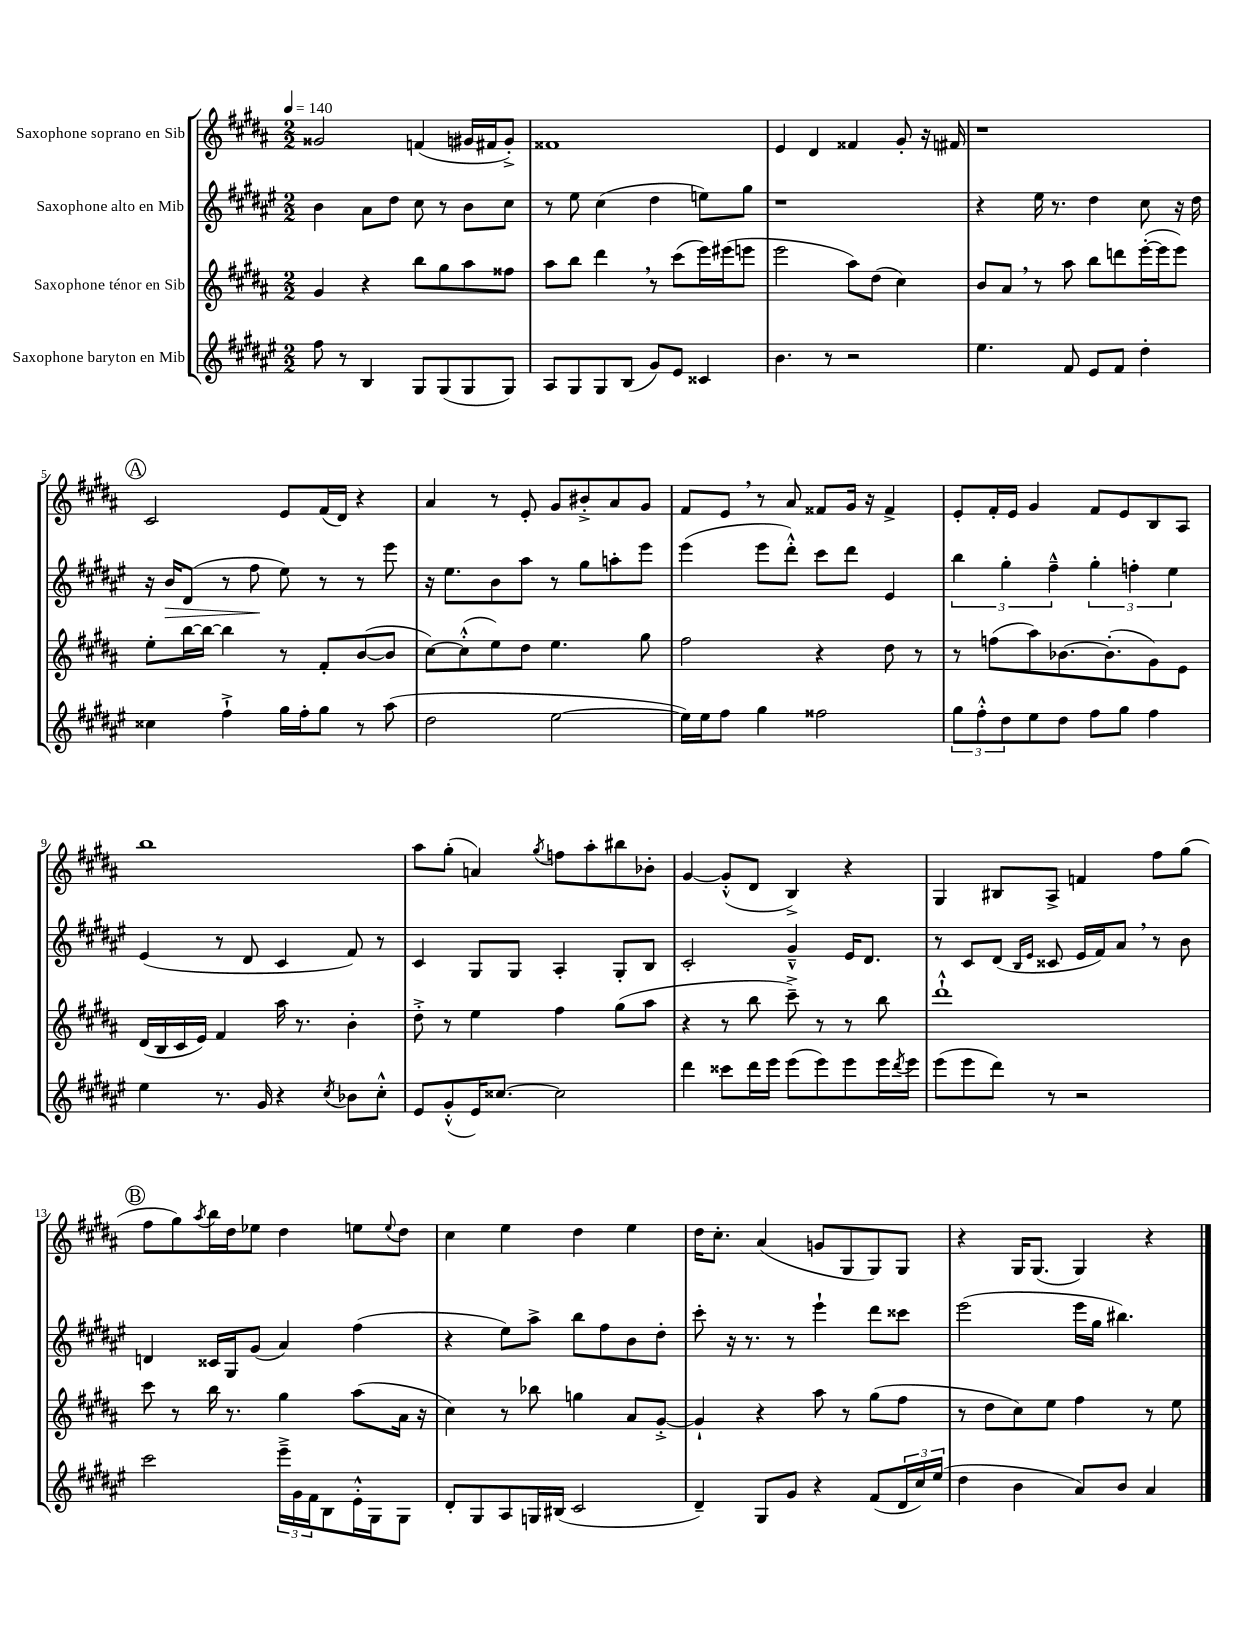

**kern	**kern	**kern	**dynam	**kern
*part4	*part3	*part2	*part2	*part1
*staff4	*staff3	*staff2	*staff2	*staff1
*I"Saxophone baryton en Mib	*I"Saxophone ténor en Sib	*I"Saxophone alto en Mib	*	*I"Saxophone soprano en Sib
*clefG2	*clefG2	*clefG2	*	*clefG2
*k[f#c#g#d#a#e#]	*k[f#c#g#d#a#]	*k[f#c#g#d#a#e#]	*	*k[f#c#g#d#a#]
*M2/2	*M2/2	*M2/2	*	*M2/2
*MM140	*MM140	*MM140	*	*MM140
=1	=1	=1	=1	=1
8ff#\	4g#/	4b\	.	2g##X/
8r	.	.	.	.
4B/	4r	8a#\L	.	.
.	.	8dd#\J	.	.
8G#/L	8bb\L	8cc#\	.	(4fn/
(8G#/	8gg#\	8r	.	.
8G#/	8aa#\	8b\L	.	16g#X/LL
.	.	.	.	16f#X/J
8G#/J)	8ff##X\J	8cc#\J	.	8g#'^/J)
=2	=2	=2	=2	=2
8A#/L	8aa#\L	8r	.	1f##X
8G#/	8bb\J	8ee#\	.	.
8G#/	4ddd#,\	(4cc#\	.	.
(8B/J	.	.	.	.
8g#/L)	8r	4dd#\	.	.
8e#/J	(8ccc#\L	.	.	.
4c##X/	16eee\L)	8een\L)	.	.
.	(16eee#X\J	.	.	.
.	8eeen\J	8gg#\J	.	.
=3	=3	=3	=3	=3
4.b\	2eee\	1r	.	4e/
.	.	.	.	4d#/
8r	.	.	.	.
2r	8aa#\L)	.	.	4f##X/
.	(8dd#\J	.	.	.
.	4cc#\)	.	.	8g#'/
.	.	.	.	16r
.	.	.	.	16f#X/
=4	=4	=4	=4	=4
4.ee#\	8b/L	4r	.	1r
.	8a#,/J	.	.	.
.	8r	16ee#\	.	.
.	.	8.r	.	.
8f#/	8aa#\	.	.	.
8e#/L	8bb\L	4dd#\	.	.
8f#/J	8dddn\	.	.	.
4dd#'\	([16eee'\L	8cc#\	.	.
.	16eee\J]	.	.	.
.	8eee\J)	16r	.	.
.	.	16dd#\	.	.
!!LO:LB:g=z
!!LO:REH:place=s1:t=A
=5	=5	=5	=5	=5
4cc##X\	8ee'\L	16r	.	2c#/
!	!	!	!LO:HP:b	!
.	.	16b/KL	>	.
.	[16bb\L	(8d#/J	.	.
.	16bb\JJ_	.	.	.
4ff#`^\	4bb\]	8r	.	.
.	.	8ff#\	.	.
16gg#\LL	8r	8ee#\)	]	8e/L
16ff#'\J	.	.	.	.
8gg#\J	8f#'/L	8r	.	(16f#/L
.	.	.	.	16d#/JJ)
8r	([8b/	8r	.	4r
(8aa#\	8b/J]	8eee#\	.	.
=6	=6	=6	=6	=6
2dd#\	[8cc#\L)	16r	.	4a#/
.	.	8.ee#\L	.	.
.	(8cc#'^^\]	.	.	.
.	8ee\)	8b\	.	8r
.	8dd#\J	8aa#\J	.	8e'/
[2ee#\	4.ee\	8r	.	8g#/L
.	.	8gg#\L	.	8b#X'^/
.	.	8aan'\	.	8a#/
.	8gg#\	8eee#\J	.	8g#/J
=7	=7	=7	=7	=7
16ee#\LL])	2ff#\	(4eee#\	.	8f#/L
16ee#\J	.	.	.	.
8ff#\J	.	.	.	8e,/J
4gg#\	.	8eee#\L	.	8r
.	.	8ddd#'^^\J)	.	8a#/
2ff##X\	4r	8ccc#\L	.	8f##X/L
.	.	8ddd#\J	.	16g#/Jk
.	.	.	.	16r
.	8dd#\	4e#/	.	4f##^/
.	8r	.	.	.
=8	=8	=8	=8	=8
12gg#\L	8r	6bb\	.	8e'/L
12ff#'^^\	.	.	.	.
.	(8ffn\L	.	.	16f#'/L
12dd#\	.	6gg#'\	.	.
.	.	.	.	16e/JJ
8ee#\	8aa#\)	.	.	4g#/
.	.	6ff#~^^\	.	.
8dd#\J	[8.b-X\	.	.	.
8ff#\L	.	6gg#'\	.	8f#/L
.	(8.b-'\]	.	.	.
8gg#\J	.	.	.	8e/
.	.	6ffn'\	.	.
4ff#\	8g#\)	.	.	8B/
.	.	6ee#\	.	.
.	8e\J	.	.	8A#/J
!!LO:LB:g=z
=9	=9	=9	=9	=9
4ee#\	(16d#/LL	(4e#/	.	1bb
.	16B/	.	.	.
.	16c#/	.	.	.
.	16e/JJ)	.	.	.
8.r	4f#/	8r	.	.
.	.	8d#/	.	.
16g#/	.	.	.	.
4r	16aa#\	4c#/	.	.
.	8.r	.	.	.
8qcc#/	.	.	.	.
8b-X\L	4b'\	8f#/)	.	.
8cc#'^^\J	.	8r	.	.
=10	=10	=10	=10	=10
8e#/L	8dd#'^\	4c#/	.	8aa#\L
(8g#'^^/	8r	.	.	(8gg#'\J
16e#/K)	4ee\	8G#/L	.	4an/)
[8.cc##X/J	.	.	.	.
.	.	8G#/J	.	.
.	.	.	.	8qgg#/
2cc##\]	4ff#\	4A#'/	.	8ffn\L
.	.	.	.	8aa#'\
.	(8gg#\L	8G#'/L	.	8bb#X\
.	8aa#\J	8B/J	.	8b-X'\J
=11	=11	=11	=11	=11
4ddd#\	4r	2c#'/	.	[4g#/
8ccc##X\L	8r	.	.	(8g#'^^/L]
16ddd#\L	8bb\	.	.	8d#/J
16eee#\JJ	.	.	.	.
(8eee#\L	8ccc#~^\)	4g#~^^/	.	4B^/)
8eee#\)	8r	.	.	.
8eee#\	8r	16e#/KL	.	4r
.	.	8.d#/J	.	.
16eee#\L	8bb\	.	.	.
8qddd#/	.	.	.	.
16eee#\JJ	.	.	.	.
=12	=12	=12	=12	=12
(8eee#\L	1ddd#`^^	8r	.	4G#/
8eee#\	.	8c#/L	.	.
8ddd#\J)	.	(8d#/J	.	8B#X/L
.	.	16qqB/LL	.	.
.	.	16qqe#/JJ	.	.
8r	.	8c##X/	.	8A#^/J
2r	.	16e#/LL	.	4fn/
.	.	16f#/J)	.	.
.	.	8a#,/J	.	.
.	.	8r	.	8ff#\L
.	.	8b\	.	(8gg#\J
!!LO:LB:g=z
!!LO:REH:place=s1:t=B
=13	=13	=13	=13	=13
2ccc#\	8ccc#\	4dn/	.	8ff#\L
.	8r	.	.	8gg#\)
.	.	.	.	8qaa#/
.	16bb\	16c##X/LL	.	16bb\L
.	8.r	16G#/J	.	16dd#\J
.	.	(8g#/J	.	8ee-X\J
24eee#~^\LL	4gg#\	4a#/)	.	4dd#\
24g#\	.	.	.	.
24f#\J	.	.	.	.
8B\	.	.	.	.
16e#'^^\L	(8aa#\L	(4ff#\	.	8een\L
16G#\J	.	.	.	.
.	.	.	.	8qqee/
8G#\J	16a#\Jk	.	.	8dd#\J
.	16r	.	.	.
=14	=14	=14	=14	=14
8d#'/L	4cc#\)	4r	.	4cc#\
8G#/	.	.	.	.
8A#/	8r	8ee#\L)	.	4ee\
16Gn/L	8bb-X\	8aa#^\J	.	.
(16B#X/JJ	.	.	.	.
2c#/	4ggn\	8bb\L	.	4dd#\
.	.	8ff#\	.	.
.	8a#/L	8b\	.	4ee\
.	[8g#'^/J	8dd#'\J	.	.
=15	=15	=15	=15	=15
4d#~/)	4g#`/]	8ccc#'\	.	16dd#\KL
.	.	.	.	8.cc#'\J
.	.	16r	.	.
.	.	8.r	.	.
8G#/L	4r	.	.	(4a#/
8g#/J	.	8r	.	.
4r	8aa#\	4eee#`\	.	8gn/L
.	8r	.	.	8G#/
(8f#/L	(8gg#\L	8ddd#\L	.	8G#/)
24d#/L	8ff#\J	8ccc##X\J	.	8G#/J
24cc#/)	.	.	.	.
(24ee#/JJ	.	.	.	.
=16	=16	=16	=16	=16
4dd#\	8r	(2eee#\	.	4r
.	8dd#\L	.	.	.
4b\	8cc#\)	.	.	16G#/KL
.	.	.	.	(8.G#/J
.	8ee\J	.	.	.
8a#/L)	4ff#\	16eee#\LL	.	4G#/)
.	.	16gg#\JJ	.	.
8b/J	.	4.bb#X\)	.	.
4a#/	8r	.	.	4r
.	8ee\	.	.	.
==	==	==	==	==
*-	*-	*-	*-	*-
